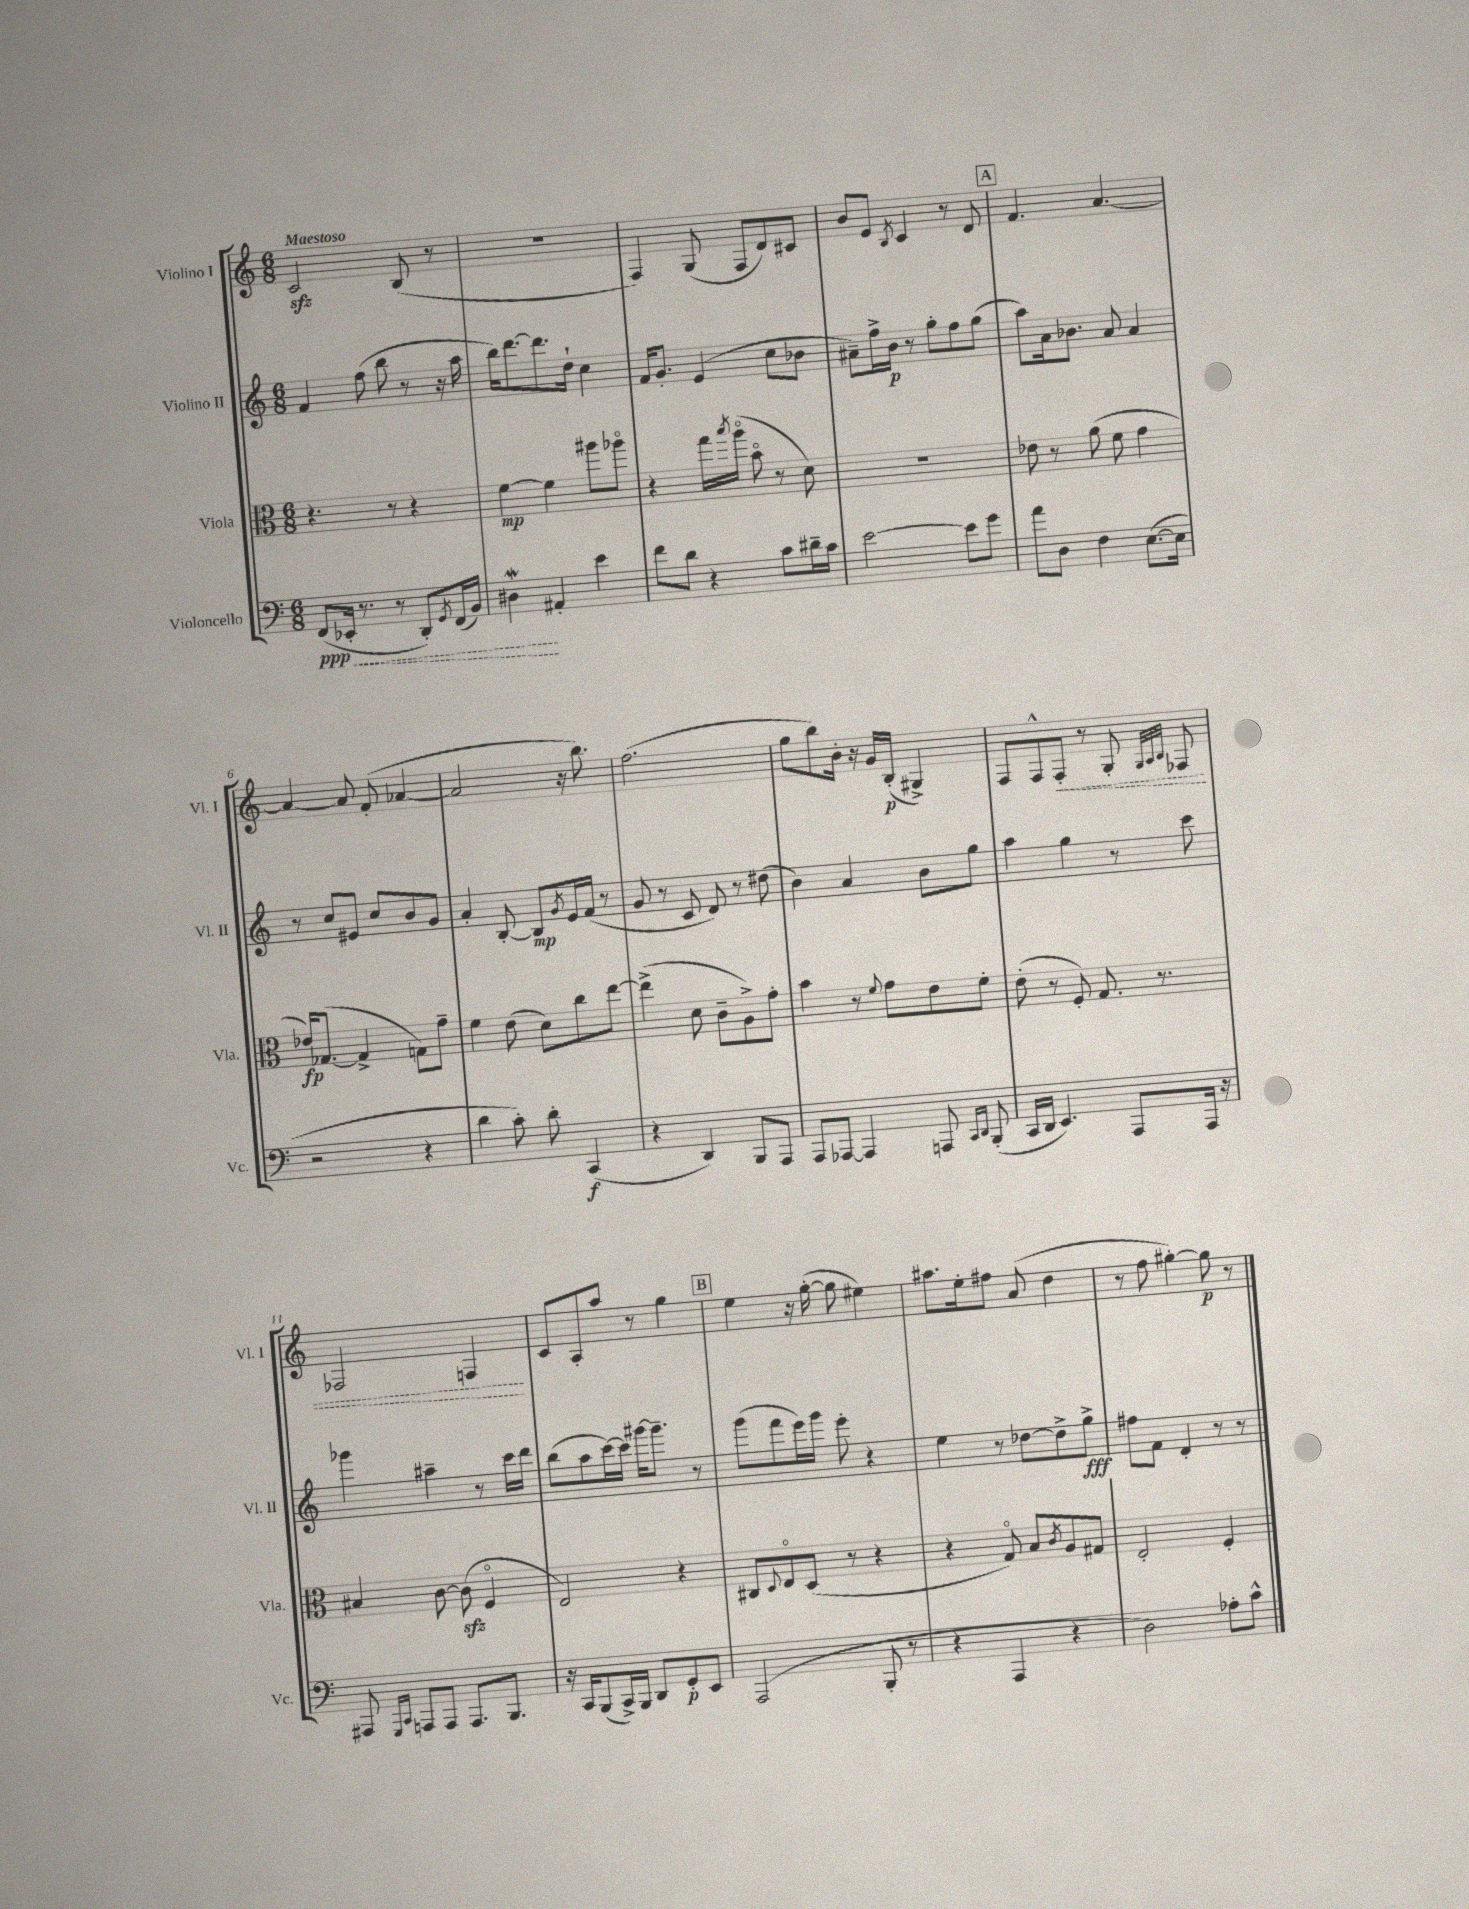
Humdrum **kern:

**kern	**kern	**kern	**kern
*staff4	*staff3	*staff2	*staff1
*clefF4	*clefC3	*clefG2	*clefG2
*k[]	*k[]	*k[]	*k[]
*M6/8	*M6/8	*M6/8	*M6/8
(8FF	4.r	4f	2c
16EE-'	.	.	.
8.r	.	.	.
.	.	(8ff	.
8r	8r	8bb	.
8DD')	4r	8r	(8B
8qGG	.	.	.
(16FF	.	16r	8r
16BB)	.	16aa	.
=	=	=	=
4D#	[4f	16bb)	2.r
.	.	[8.ddd	.
4AA#'	4f]	8.ddd]	.
.	.	16dd`	.
4e	8aa#	4cc	.
.	8aa-o	.	.
=	=	=	=
8f	4r	16f	4F)
.	.	8.g'	.
8d	.	.	.
4r	16gg	(4e	(8G
.	8qbb	.	.
.	(16aao	.	.
.	8bo	.	8F
8c	8r	8cc	8d)
16d#~	8d)	8b-	8c#
16c	.	.	.
=	=	=	=
[2e	2.r	8a#~)	8b
.	.	16ff^	8e
.	.	16b	.
.	.	.	8qB
.	.	8r	4c
.	.	8gg'	.
8e]	.	8ff	8r
8g	.	(8gg	8d
=	=	=	=
8a	8e-	8aa)	4.f
8D	8r	16a	.
.	.	8.b-	.
4F	(8a	.	.
.	8f	8a	[4.a
([8.E	4g	4a	.
16E]	.	.	.
=	=	=	=
2r	16e-)	8r	4a_
.	([8.G-	.	.
.	.	8cc	.
.	4G-^]	8e#	8a]
.	.	8cc	(8f'
4r	8G)	8b	[4a-
.	8g~	8g	.
=	=	=	=
4d	4f	4a'	2a-]
8c')	(8e	[8B'	.
8d'	8d)	8B]	.
.	.	8qg	.
(4CC	8cc	16e	16r
.	.	(16f	8.bb)
.	[8ee	8r	.
=	=	=	=
4r	(4ee^]	8g	(2.ff
.	.	8r	.
4DD)	8d	8c	.
.	8c~	8d)	.
8BBB	8A^)	8r	.
8AAA	8g'	(8dd#	.
=	=	=	=
8AAA	4b	4b)	8gg
[8AAA-	.	.	8bb)
4AAA-]	8r	4a	16b'
.	.	.	16r
.	8qqf	.	.
.	8g	.	16g
.	.	.	(16B'
8AAA	8e	8b	4G#^)
16qqCC	.	.	.
16qqDD	.	.	.
(8BBB'	8f'	8gg	.
=	=	=	=
16CC	(8e'	4aa	8F
16DD	.	.	.
4.EE)	8r	.	8F^^
.	8F')	4gg	8F'
.	8.G	.	8r
8AAA	.	8r	8G'
.	8.r	.	.
.	.	.	32qqG
.	.	.	32qqA
.	.	.	32qqB
16AAA	.	8ccc	8F-
16r	.	.	.
=	=	=	=
8AAA#	4B#	4ggg-	2F-
16qqGGG	.	.	.
16qqCC	.	.	.
8AAA	.	.	.
8AAA	[8c	4aa#~	.
8.AAA	(8c]	.	.
.	4Fo	8r	4F
8.BBB	.	.	.
.	.	16ccc	.
.	.	16ddd	.
=	=	=	=
16r	2E)	(8bb	8c
16CC	.	.	.
(8BBB	.	8aa	8A'
16CC^)	.	[16ccc)	8aa
16BBB	.	16ccc]	.
8DD	.	[16ggg#	8r
.	.	8.ggg#~]	.
8GG'	4r	.	4gg
8EE	.	8r	.
=	=	=	=
(2AAA	8C#	(8ggg	4ee
.	8qqD	.	.
.	8Eo	8fff	.
.	(8D	16eee)	16r
.	.	16ggg	([16gg'
.	8r	8eee'	8gg]
8BBB'	4r	4r	4ee#)
8r	.	.	.
=	=	=	=
4r	4r	4ee	8.aa#
.	.	.	16ee'
4AAA	8Go)	8r	8ff#
.	8B	[8dd-	(8a
.	8qc	.	.
4r	8A	8dd-^]	4dd
.	8G#	8gg^	.
=	=	=	=
2D)	2E'	8ff#	8r
.	.	8f	8ff
.	.	4d'	[4gg#')
8A-'	4F'	8r	8gg#]
8c^^	.	8r	8r
==	==	==	==
*-	*-	*-	*-
